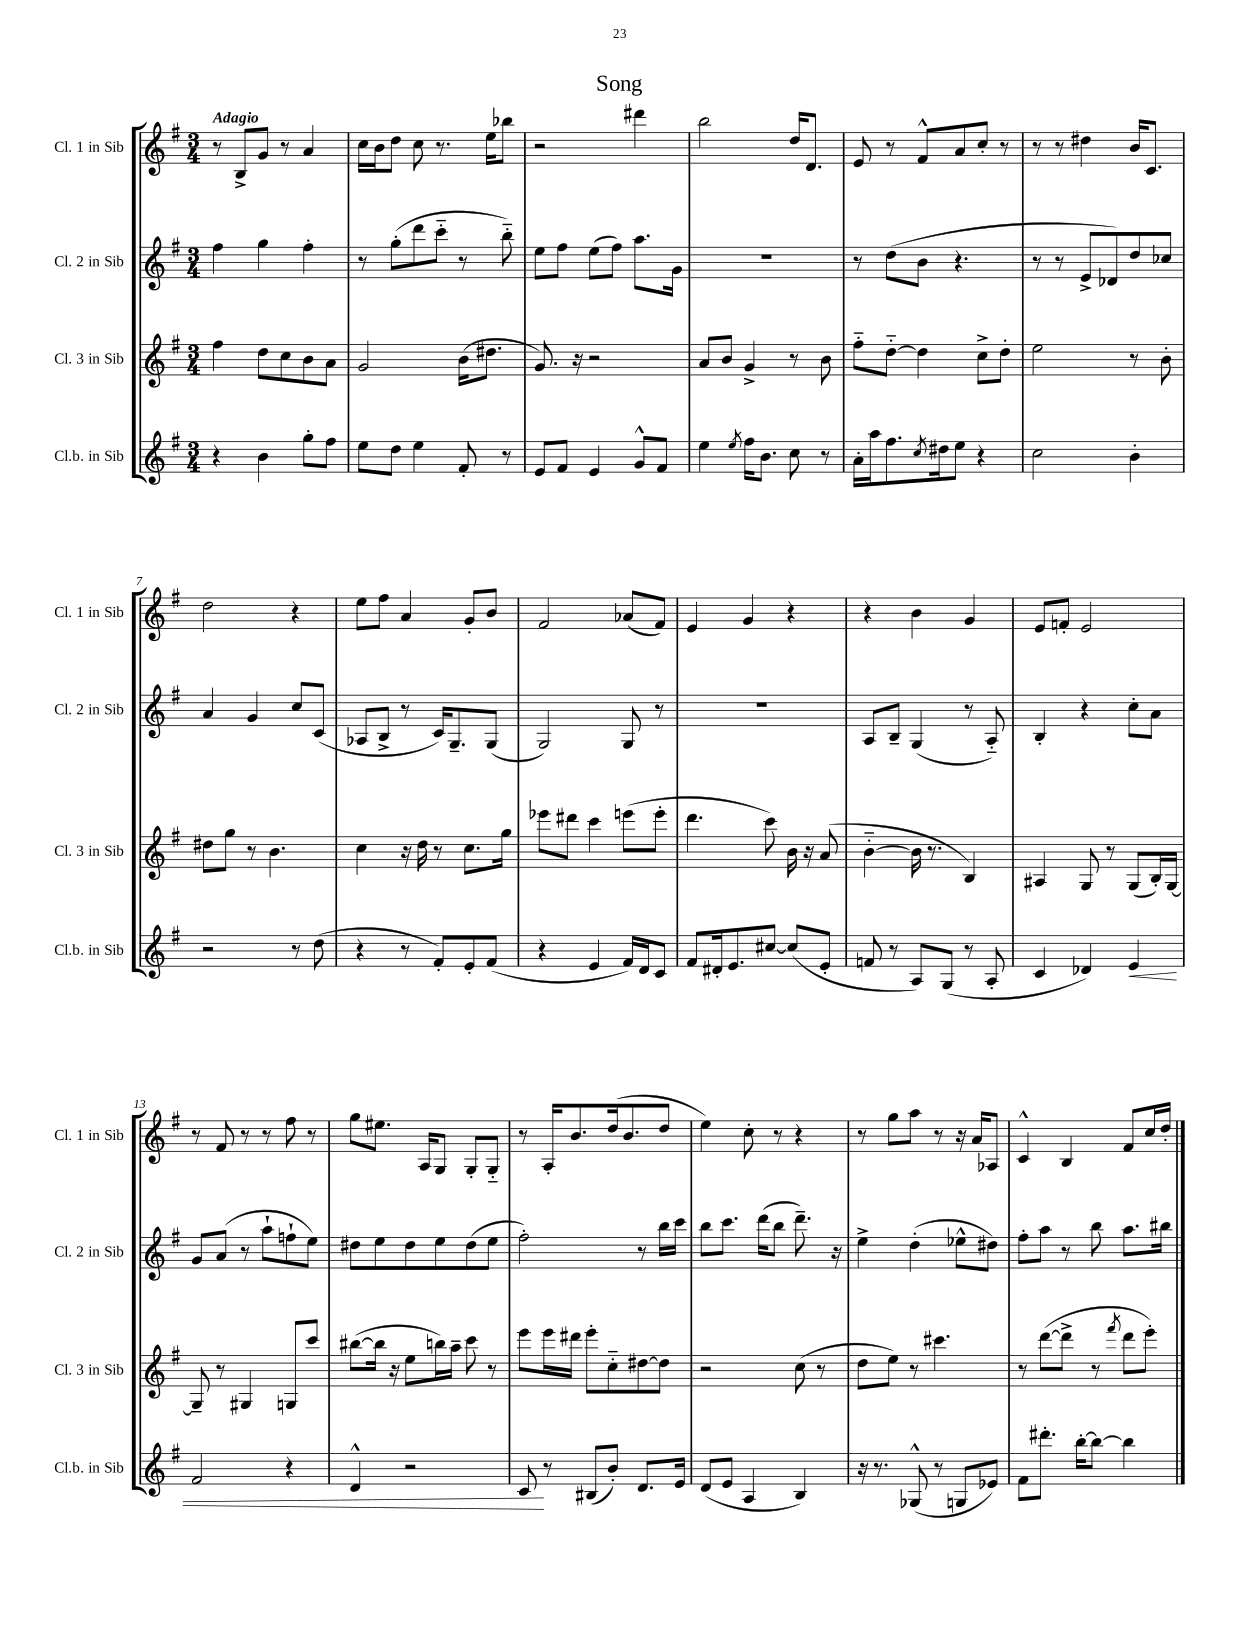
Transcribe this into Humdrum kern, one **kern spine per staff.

**kern	**kern	**kern	**kern
*staff4	*staff3	*staff2	*staff1
*clefG2	*clefG2	*clefG2	*clefG2
*k[f#]	*k[f#]	*k[f#]	*k[f#]
*M3/4	*M3/4	*M3/4	*M3/4
4r	4ff#\	4ff#\	8r
.	.	.	8B^/L
4b\	8dd\L	4gg\	8g/J
.	8cc\	.	8r
8gg'\L	8b\	4ff#'\	4a/
8ff#\J	8a\J	.	.
=	=	=	=
8ee\L	2g/	8r	16cc\LL
.	.	.	16b\J
8dd\J	.	(8gg'\L	8dd\J
4ee\	.	8ddd\	8cc\
.	.	8ccc'~\J	8.r
8f#'/	(16b\LK	8r	.
.	8.dd#\J	.	16ee\LK
8r	.	8bb'~\)	8bb-\J
=	=	=	=
8e/L	8.g/)	8ee\L	2r
8f#/J	.	8ff#\J	.
.	16r	.	.
4e/	2r	(8ee\L	.
.	.	8ff#\J)	.
8g^^/L	.	8.aa\L	4ddd#\
8f#/J	.	.	.
.	.	16g\Jk	.
=	=	=	=
4ee\	8a/L	2.r	2bb\
.	8b/J	.	.
8qee/	.	.	.
16ff#\LK	4g^/	.	.
8.b\J	.	.	.
8cc\	8r	.	16dd/LK
.	.	.	8.d/J
8r	8b\	.	.
=	=	=	=
16a'\LL	8ff#'~\L	8r	8e/
16aa\J	.	.	.
8.ff#\	[8dd'~\J	(8dd\L	8r
.	4dd\]	8b\J	8f#^^/L
8qcc/	.	.	.
16dd#\k	.	.	.
8ee\J	.	4.r	8a/
4r	8cc^\L	.	8cc'/J
.	8dd'\J	.	8r
=	=	=	=
2cc\	2ee\	8r	8r
.	.	8r	8r
.	.	8e^/L	4dd#\
.	.	8d-/)	.
4b'\	8r	8dd/	16b/LK
.	.	.	8.c/J
.	8b'\	8cc-/J	.
=	=	=	=
2r	8dd#\L	4a/	2dd\
.	8gg\J	.	.
.	8r	4g/	.
.	4.b\	.	.
8r	.	8cc/L	4r
(8dd\	.	(8c/J	.
=	=	=	=
4r	4cc\	8A-/L	8ee\L
.	.	8B^/J	8ff#\J
8r	16r	8r	4a/
.	16dd\	.	.
8f#'/L)	8r	16c/LK)	.
.	.	8.G~/	.
8e'/	8.cc\L	.	8g'/L
(8f#/J	.	(8G/J	8b/J
.	16gg\Jk	.	.
=	=	=	=
4r	8eee-\L	2G/)	2f#/
.	8ddd#\J	.	.
4e/	4ccc\	.	.
16f#/LL)	(8eee\L	8G/	(8a-/L
16d/J	.	.	.
8c/J	8eee'\J	8r	8f#/J)
=	=	=	=
8f#/L	4.ddd\	2.r	4e/
16d#'/k	.	.	.
8.e/	.	.	.
.	.	.	4g/
[8cc#/J	8ccc\)	.	.
(8cc#/]L	16b\	.	4r
.	16r	.	.
8e'/J	(8a/	.	.
=	=	=	=
8f/	[4b'~\	8A/L	4r
8r	.	8B~/J	.
8A/L)	16b\]	(4G/	4b\
.	8.r	.	.
(8G/J	.	.	.
8r	4B/)	8r	4g/
8A'/	.	8A'~/)	.
=	=	=	=
4c/	4A#/	4B'/	8e/L
.	.	.	8f'/J
4d-/)	8G/	4r	2e/
.	8r	.	.
4e/	(8G/L	8cc'\L	.
.	16B'/L)	8a\J	.
.	[16G/JJ	.	.
=	=	=	=
2f#/	8G~/]	8g/L	8r
.	8r	(8a/J	8f#/
.	4G#/	8r	8r
.	.	8aa`\L	8r
4r	8G/L	8ff`\	8ff#\
.	8ccc/J	8ee\J)	8r
=	=	=	=
4d^^/	([8bb#\L	8dd#\L	8gg\L
.	16bb#\]Jk	8ee\	8.ee#\J
.	16r	.	.
2r	8ee\L	8dd#\	.
.	.	.	16A/LK
.	16bb\L)	8ee\	8G/J
.	16aa~\JJ	.	.
.	8ccc\	(8dd#\	8G'/L
.	8r	8ee\J	8G'~/J
=	=	=	=
8c/	8eee\L	2ff#'\)	8r
8r	16eee\L	.	16A'/LK
.	16ddd#\JJ	.	8.b/
(8B#/L	8eee'\L	.	.
8b'/J)	8cc'~\	.	(16dd/k
.	.	.	8.b/
8.d/L	[8dd#\	8r	.
.	8dd#\]J	16bb\LL	8dd/J
16e/Jk	.	16ccc\JJ	.
=	=	=	=
(8d/L	2r	8bb\L	4ee\)
8e/J	.	8.ccc\J	.
4A/	.	.	8cc'\
.	.	(16ddd\LK	.
.	.	8bb\J	8r
4B/)	(8cc\	8.ddd~\)	4r
.	8r	.	.
.	.	16r	.
=	=	=	=
16r	8dd\L	4ee^\	8r
8.r	.	.	.
.	8ee\J)	.	8gg\L
(8G-^^/	8r	(4dd'\	8aa\J
8r	4.ccc#\	.	8r
8G/L	.	8ee-^^\L	16r
.	.	.	16a/LK
8e-/J)	.	8dd#\J)	8A-/J
=	=	=	=
8f#\L	8r	8ff#'\L	4c^^/
8.ddd#'\J	([8ddd\L	8aa\J	.
.	8ddd^\]J	8r	4B/
[16bb'\LK	.	.	.
8bb\_J	8r	8bb\	.
.	8qfff#/	.	.
4bb\]	8ddd\L	8.aa\L	8f#/L
.	8eee'\J)	.	16cc/L
.	.	16bb#\Jk	16dd'/JJ
==	==	==	==
*-	*-	*-	*-
